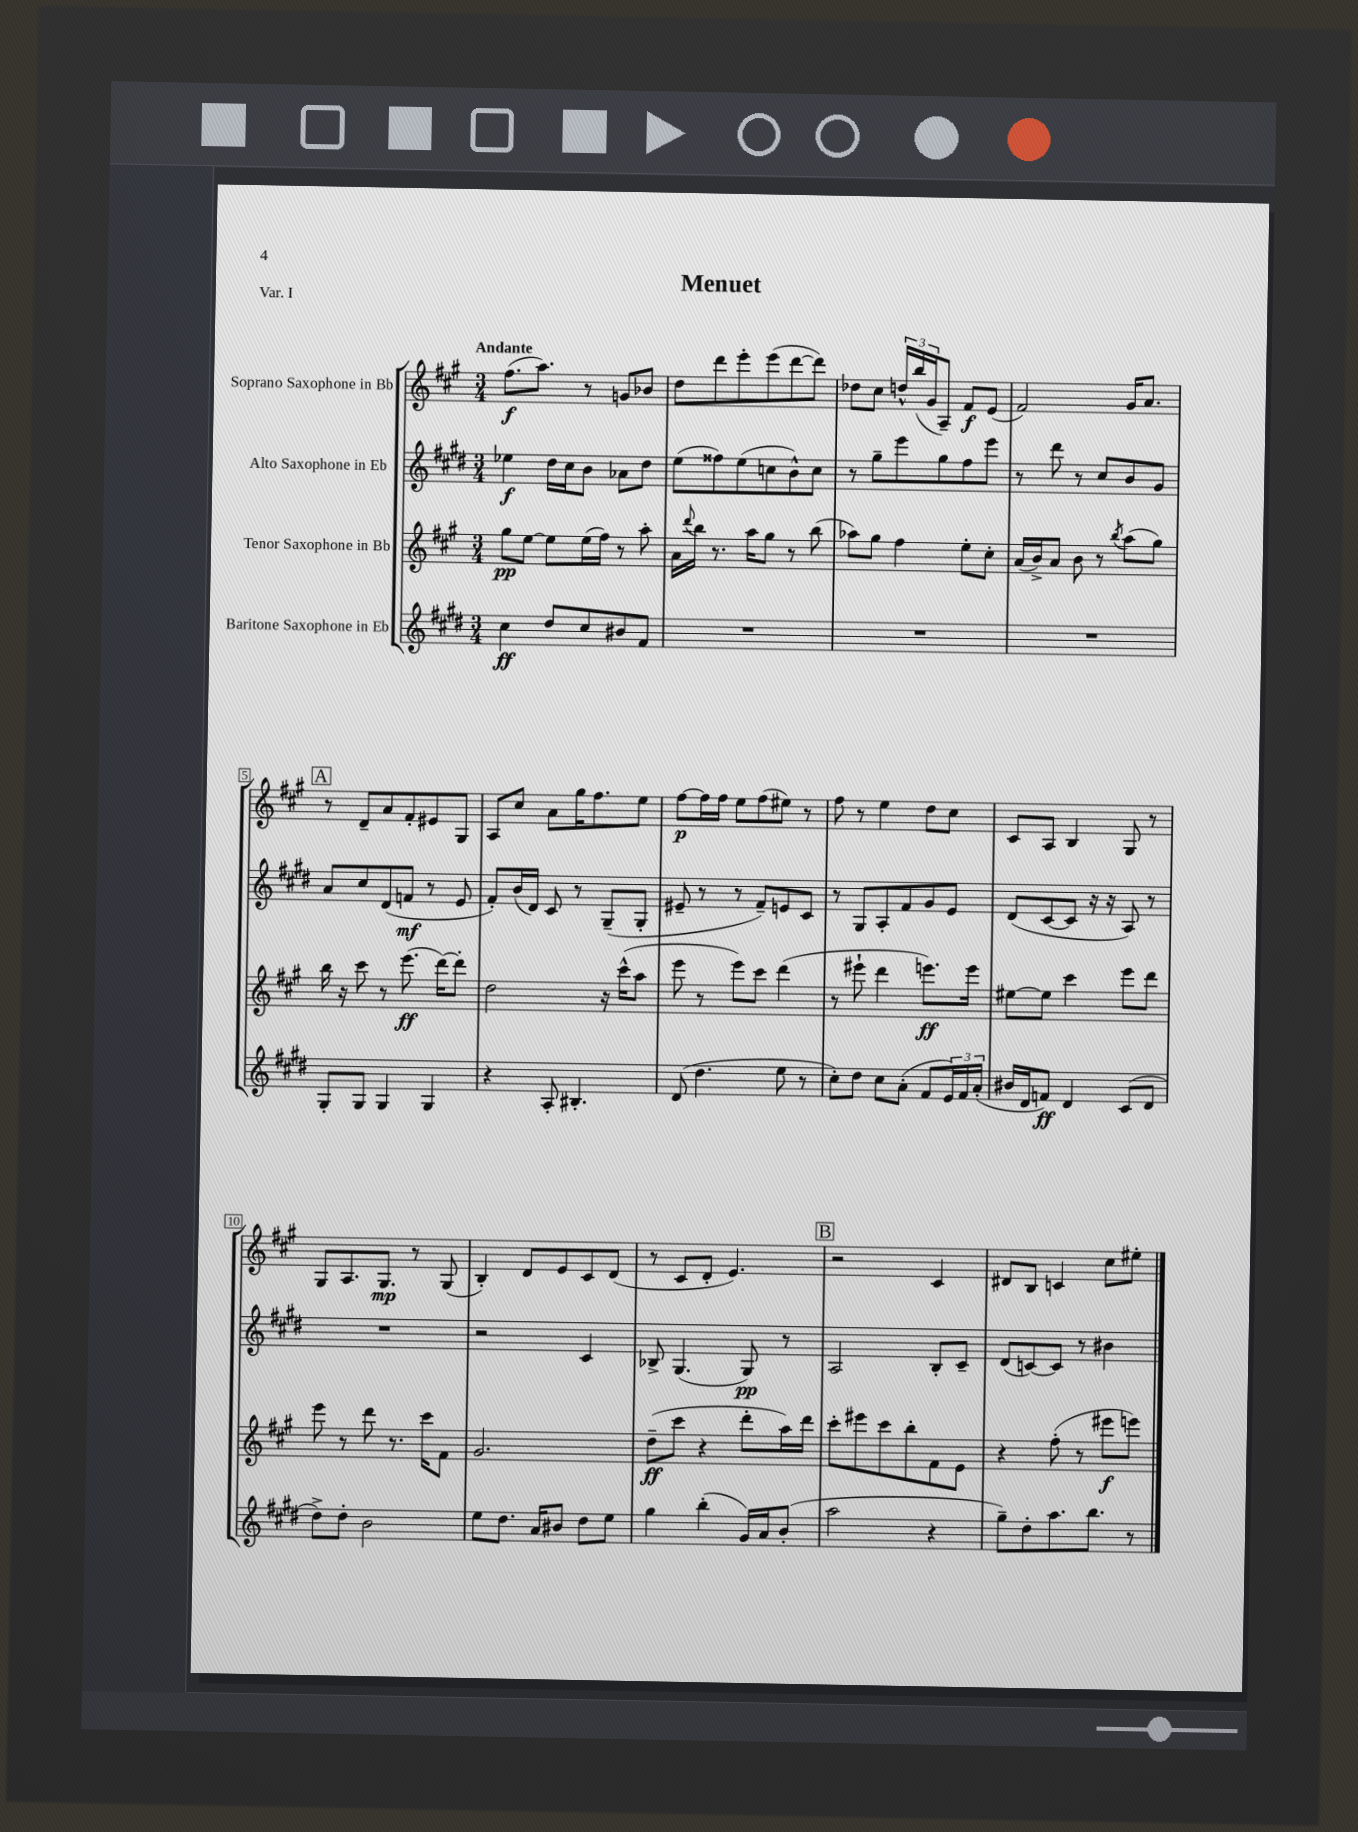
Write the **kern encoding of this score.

**kern	**kern	**kern	**kern
*staff4	*staff3	*staff2	*staff1
*clefG2	*clefG2	*clefG2	*clefG2
*k[f#c#g#d#]	*k[f#c#g#]	*k[f#c#g#d#]	*k[f#c#g#]
*M3/4	*M3/4	*M3/4	*M3/4
4cc#	8gg#	4ee-	(8.ff#
.	[8ee	.	.
.	.	.	8.aa)
8dd#	8ee]	16dd#	.
.	.	16cc#	.
8cc#	(16ee	8b	8r
.	16ff#)	.	.
8b#	8r	8a-	8g
8f#	8aa'	8dd#	8b-
=	=	=	=
2.r	16a	(8ee	8dd
.	8qqddd	.	.
.	16bb	.	.
.	8.r	8ff##)	8ddd
.	.	(8ee	8eee'
.	16aa	.	.
.	8gg#	8cc	(8eee
.	8r	8b^^)	[8ddd
.	(8bb	8cc	8ddd])
=	=	=	=
2.r	8aa-)	8r	8dd-
.	8gg#	8gg#~	8cc#
.	4ff#	8eee	24dd^^
.	.	.	(24bb
.	.	.	24g#
.	.	8gg#	8A~)
.	8ee'	8ff#	8f#
.	8cc#'	8eee	(8e
=	=	=	=
2.r	(16a	8r	2f#)
.	16b^)	.	.
.	8a	8ddd#	.
.	8b	8r	.
.	8r	8cc#	.
.	8qbb	.	.
.	(8aa	8b	16g#
.	.	.	8.a
.	8gg#)	8g#	.
=	=	=	=
8G#'	16bb	8a	8r
.	16r	.	.
8G#	8ccc#	8cc#	8d~
4G#	8r	(8d#	8a
.	(8.eee	8f	8f#'
4G#	.	8r	8e#
.	[16ddd)	.	.
.	8ddd']	8e	8G#
=	=	=	=
4r	2dd	8f#')	8A
.	.	(16b	8cc#
.	.	16d#)	.
8A'	.	8c#	8a
4.B#'	.	8r	16gg#
.	.	.	8.ff#
.	16r	(8G#~	.
.	(16ccc#^^	.	.
.	8aa	8G#'	8ee
=	=	=	=
(8d#	8eee	8e#~	[8ff#
4.dd#	8r	8r	16ff#]
.	.	.	16ff#
.	8eee)	8r	8ee
.	8ccc#	8f#~)	(8ff#
8ee	(4ddd	8e	8ee#)
8r	.	8c#	8r
=	=	=	=
8cc#')	8r	8r	8ff#
8dd#	8eee#`	8G#	8r
8cc#	4ddd	8A'	4ee
(8a'	.	8f#	.
8f#	8.eee)	8g#	8dd
24e)	.	8e	8cc#
24f#	.	.	.
.	16eee	.	.
(24a'	.	.	.
=	=	=	=
16b#	[8ee#	(8d#	8c#
16d#	.	.	.
8f)	8ee#]	[8c#	8A
4d#	4ccc#	8c#]	4B
.	.	16r	.
.	.	16r	.
(8c#	8eee	8A)	8G#
8d#	8ddd	8r	8r
=	=	=	=
8dd#^)	8eee	2.r	8G#
8dd#'	8r	.	8.A
2b	8ddd	.	.
.	.	.	8.G#
.	8.r	.	.
.	.	.	8r
.	16ccc#	.	.
.	8f#	.	(8G#
=	=	=	=
8ee	2.g#	2r	4B')
8.dd#	.	.	.
.	.	.	8d
16a	.	.	.
8b#	.	.	8e
8dd#	.	4c#	8c#
8ee	.	.	(8d
=	=	=	=
4gg#	(8dd~	8B-^	8r
.	8ccc#	(4.G#	8c#
(4bb'	4r	.	8d'
.	.	.	4.e)
16g#)	8ddd'	8G#)	.
16a	.	.	.
(8b'	16aa)	8r	.
.	16ddd	.	.
=	=	=	=
2aa	8ccc#'	2A	2r
.	8eee#	.	.
.	8ccc#	.	.
.	8bb'	.	.
4r	8f#	8B'	4c#
.	8e	8c#~	.
=	=	=	=
8gg#~)	4r	(8d#	8d#
8dd#'	.	[8c)	8B
8.aa	(8ff#'	8c]	4c
.	8r	8r	.
8.bb	.	.	.
.	8eee#	4b#	8cc#
8r	8eee)	.	8ee#'
==	==	==	==
*-	*-	*-	*-
